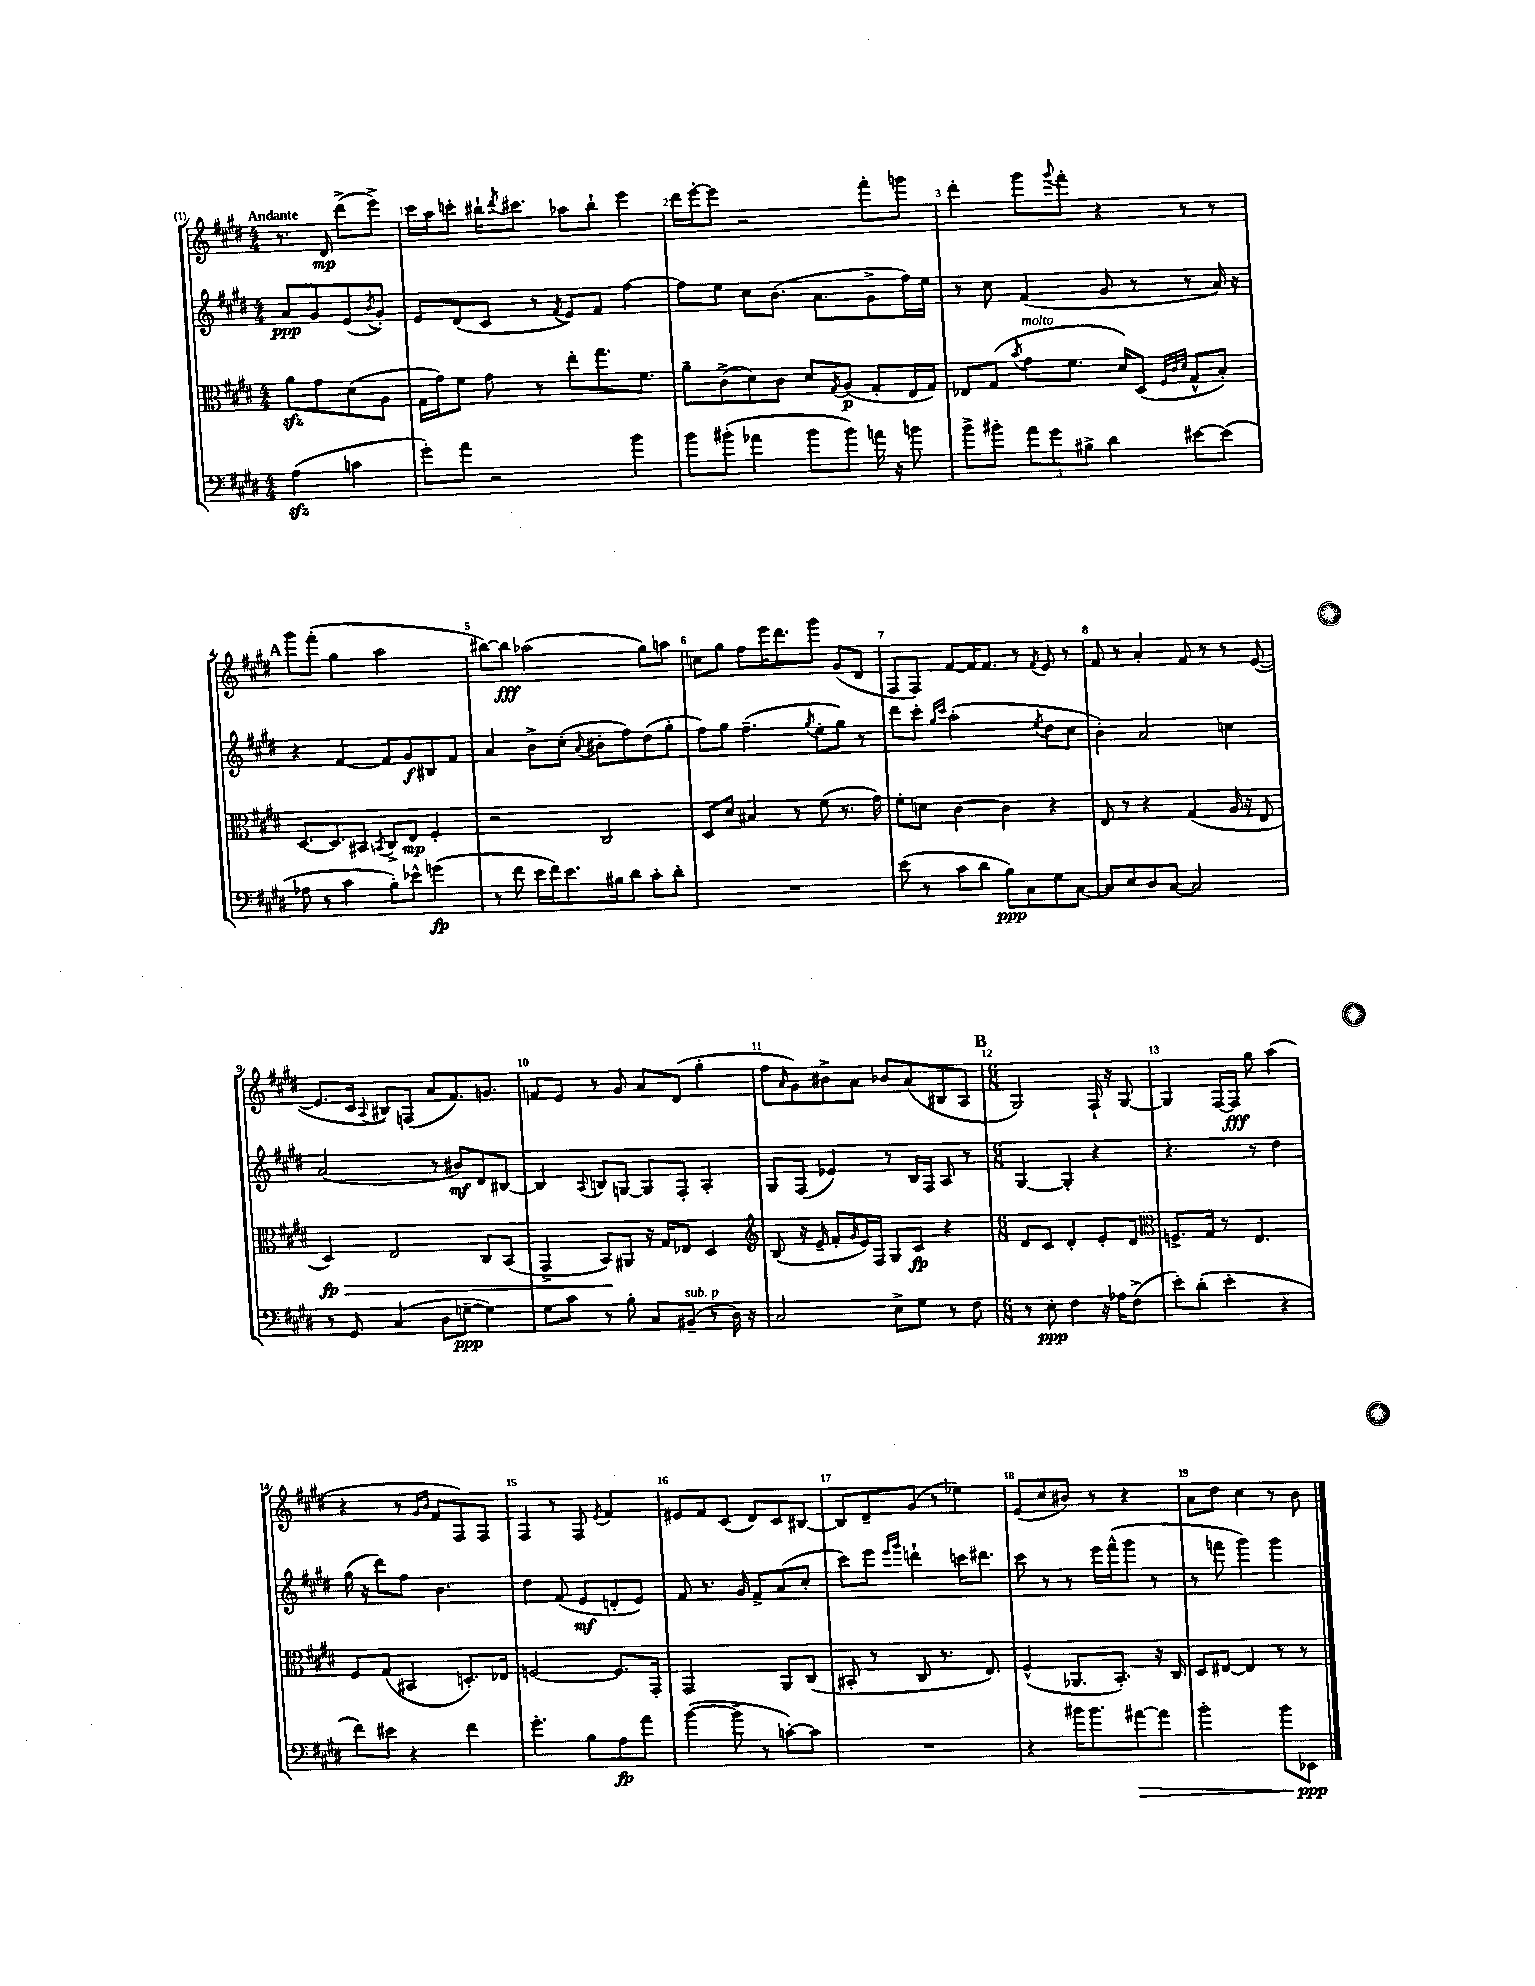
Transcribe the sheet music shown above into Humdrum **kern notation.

**kern	**kern	**kern	**kern
*staff4	*staff3	*staff2	*staff1
*clefF4	*clefC3	*clefG2	*clefG2
*k[f#c#g#d#]	*k[f#c#g#d#]	*k[f#c#g#d#]	*k[f#c#g#d#]
*M4/4	*M4/4	*M4/4	*M4/4
(4A	8a	8a	8.r
.	8g#	8g#	.
.	.	.	16d#
4c	(8d#	(8e	(8ddd#^
.	.	8qb	.
.	8A	8g#')	8eee^)
=	=	=	=
8g#')	16G#	8e	16ccc#
.	16g#)	.	16aa
8a	8f#	(8d#	8ccc'
2r	8g#	8c#	16bb#`
.	.	.	8qddd#
.	.	.	8.ccc#
.	8r	8r	.
.	.	8qf#	.
.	8ee'	8e)	8aa-
.	8.gg#	8f#	8bb#`
4b	.	[4ff#	4eee
.	8.f#	.	.
=	=	=	=
8b	8a~	8ff#]	16ddd#
.	.	.	[16eee'
(8b#'	(8c#^	8ee	8eee]
4a-	8d#)	8cc#	2r
.	8c#	(8.b	.
8b#	8d#	.	.
.	.	8.a	.
.	8qG#	.	.
8b#)	(8A	.	.
16a	8G#'	8g#^	8fff#'
16r	.	.	.
8b	16E	16ff#)	8ggg
.	16G#)	16ee	.
=	=	=	=
8b^	8E-	8r	4ddd#'
8b#'	(8G#	8cc#	.
.	8qb	.	.
12a	8g#	(4f#	8ggg#
12g#	.	.	.
.	.	.	8qqggg#
.	8.f#	.	8fff#'
12B#^	.	.	.
4d#	.	8g#	4r
.	16d#)	.	.
.	(8D#	8r	.
.	32qqF#	.	.
.	32qqc#	.	.
.	32qqd#	.	.
[8e#	8G#^^	8r	8r
(8e#]	8B')	16a)	8r
.	.	16r	.
=	=	=	=
8A-	[8.D#	4r	8ggg#
8r	.	.	(8fff#'
.	8.D#]	.	.
4c#	.	[4f#	4gg#
.	8BB#	.	.
.	8qBB	.	.
8B')	8C#^	8f#]	2aa
8e-^^	8E	8g#	.
(4g	4F#'	8B#	.
.	.	8f#	.
=	=	=	=
8r	2r	4a	[8bb#)
8f#	.	.	8bb#]
16e	.	8b^	(2aa-
16f#)	.	.	.
8.e	.	(8cc#'	.
.	.	8qqa	.
.	2C#	8b#'	.
16B#	.	.	.
8d#	.	8ff#)	.
8c#'	.	(8dd#	8gg#)
8d#'	.	8gg#'	8aa
=	=	=	=
1r	8D#	8ff#)	8cc
.	8d#	8gg#	8gg#
.	4B#	(4.ff#~	8ff#
.	.	.	16eee
.	.	.	8.ddd#
.	8r	.	.
.	.	8qgg#	.
.	(8f#	8ee'	8ggg#
.	8.r	8gg#)	(8g#
.	.	8r	8d#
.	16g#)	.	.
=	=	=	=
(8e	8f#'	8ddd#	8F#
8r	8d	8ccc#'	8F#)
.	.	16qqgg#	.
.	.	16qqccc#	.
8c#	[4c#	(2aa'	[8f#
8d#	.	.	16f#]
.	.	.	8.f#
8B)	4c#]	.	.
8C#	.	.	8r
.	.	8qee	8qf#
8G#	4r	8dd#	8e
[8C#	.	8cc#	8r
=	=	=	=
8C#]	8E	4b')	8f#
8E	8r	.	8r
8D#	4r	2a	4a'
[8C#	.	.	.
2C#]	(4G#	.	8f#
.	.	.	8r
.	16A	4cc	8r
.	16r	.	.
.	8E	.	([8e
=	=	=	=
8r	4D#)	(2a	8.e]
8GG#	.	.	.
.	.	.	16c#
.	.	.	8qqA
(4C#	2E	.	8B#)
.	.	.	(8F
8D#	.	8r	8a
[8G~	.	8b#)	8.f#)
4G])	8C#	8d#	.
.	.	.	8.g
.	(8BB	[8B#	.
=	=	=	=
8G#	4GG#^	4B#]	8f
8c#	.	.	8e
.	.	8qqA	.
8r	8BB)	8B	8r
8B'	8AA#	[8G	8g#
8C#	16r	8G]	8a
.	16G#	.	.
(8BB#~	8E-	8F#'	(8d#
8r	4D#	4A'	4gg#'
16D#)	.	.	.
16r	.	.	.
=	=	=	=
*	*clefG2	*	*
2C#	(8B	8G#	8ff#
.	.	.	16qqa
.	16r	(8F#	8g#)
.	16e~	.	.
.	8f#'	4e-)	8b#^
.	16qqg#	.	.
.	16e)	.	8a
.	16F#	.	.
8E^	8G#	8r	8b-
8G#	8c#	16B	(8a
.	.	16F#	.
8r	4r	8A	8B#
8F#	.	8r	8A
=	=	=	=
*M6/8	*M6/8	*M6/8	*M6/8
8r	8d#	[4G#	2G#)
8E'	8c#	.	.
4F#	4d#'	4G#']	.
16r	8e'	4r	16F#`
16A-	.	.	16r
(8F#^	8d#	.	[8G#
=	=	=	=
*	*clefC3	*	*
8e')	8.F^	4.r	4G#]
(8d#'	.	.	.
.	16G#	.	.
4e'	8r	.	[16F#
.	.	.	16F#]
.	4.E	8r	8gg#
4r	.	4dd#	(4aa
=	=	=	=
8f#)	8F#	(16gg#	4r
.	.	16r	.
8e#	(8G#	8ddd#)	.
4r	4BB#	8ff#	8r
.	.	.	16qqg#
.	.	.	16qqb
.	.	4.b	8f#
4f#	8.D')	.	8F#)
.	.	.	8F#
.	16E-	.	.
=	=	=	=
4.g#'	[2F	4dd#	4F#
.	.	(8f#	8r
8B	.	8e	8F#
.	.	.	8qe
8A	8.F]	8d'	4f#
8a	.	8e)	.
.	16GG#'	.	.
=	=	=	=
([4b	2GG#	8f#	8e#
.	.	8.r	8f#
8b~]	.	.	(8c#
.	.	16g#	.
8r	.	8f#^	8d#)
[8c')	8AA	(8a	8c#
8c]	(8C#	8cc#'	[8B#
=	=	=	=
2.r	8BB#'	8ccc#)	8B#]
.	8r	8eee	8d#~
.	.	16qqeee	.
.	.	16qqggg#	.
.	8C#	4ddd`	(8g#
.	8.r	.	8r
.	.	16ccc	4ee-)
.	8.E)	8.ddd#	.
=	=	=	=
4r	(4F#^^	8ccc#	(8e
.	.	8r	8cc#
16b#	8.AA-	8r	8b#)
8.b#	.	.	.
.	.	16eee	8r
.	8.BB')	(16fff#^^	.
[8a#	.	8ggg#	4r
8a#]	16r	8r	.
.	16C#	.	.
=	=	=	=
2b'	8D#	8r	8a
.	[8E#	8fff	8dd#
.	4E#]	4ggg#)	4cc#
8b	8r	4ggg#	8r
8EE-	8r	.	8b
==	==	==	==
*-	*-	*-	*-
